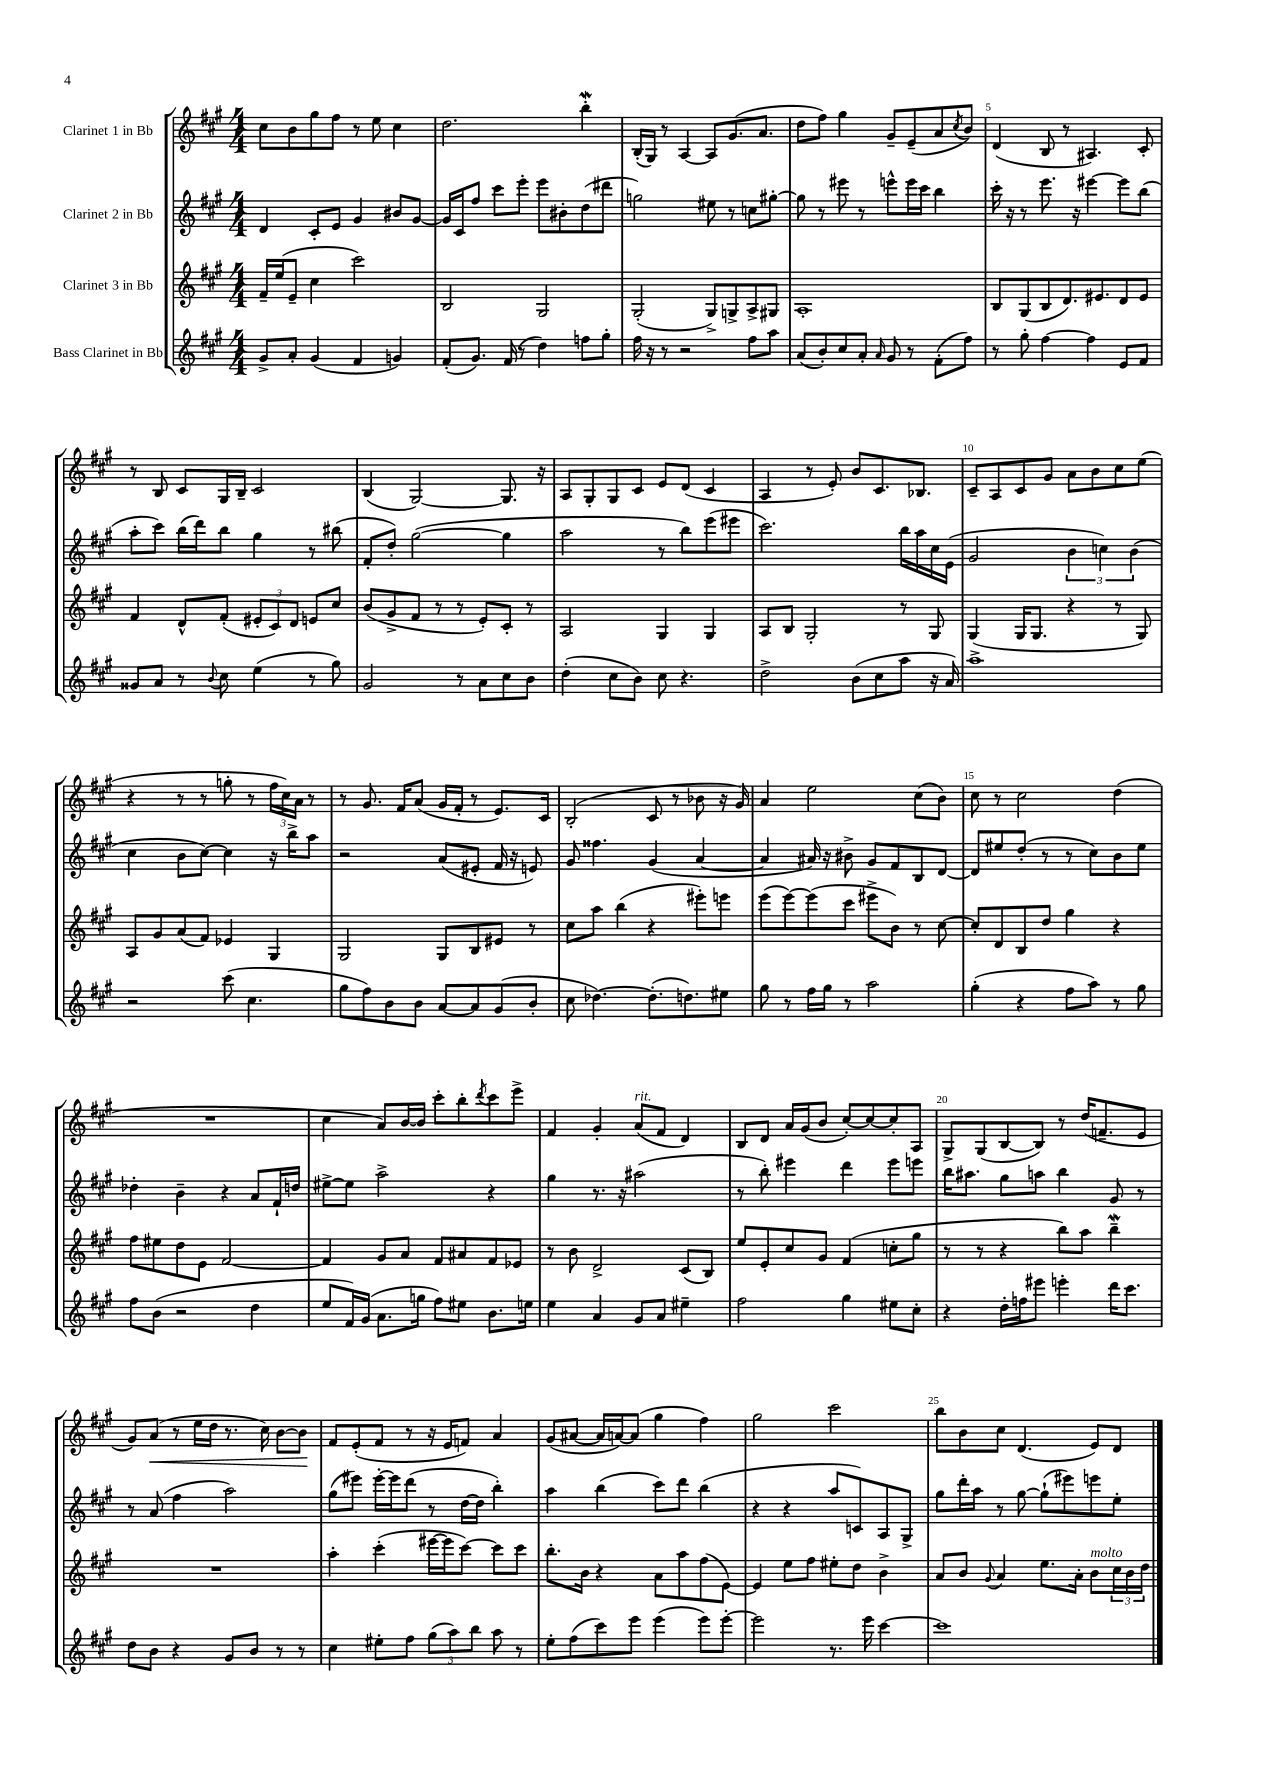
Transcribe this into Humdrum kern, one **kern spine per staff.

**kern	**kern	**kern	**kern	**dynam
*part4	*part3	*part2	*part1	*part1
*staff4	*staff3	*staff2	*staff1	*staff1
*I"Bass Clarinet in Bb	*I"Clarinet 3 in Bb	*I"Clarinet 2 in Bb	*I"Clarinet 1 in Bb	*
*clefG2	*clefG2	*clefG2	*clefG2	*
*k[f#c#g#]	*k[f#c#g#]	*k[f#c#g#]	*k[f#c#g#]	*
*M4/4	*M4/4	*M4/4	*M4/4	*
=1	=1	=1	=1	=1
8g#^/L	16f#~/LL	4d/	8cc#\L	.
.	(16ee/J	.	.	.
8a'/J	8e~/J	.	8b\	.
(4g#/	4cc#\	8c#'/L	8gg#\	.
.	.	8e/J	8ff#\J	.
4f#/	2ccc#\)	4g#/	8r	.
.	.	.	8ee\	.
4gn/)	.	8b#X/L	4cc#\	.
.	.	[8g#/J	.	.
=2	=2	=2	=2	=2
(8f#'/L	2B/	16g#/LL]	2.dd\	.
.	.	16c#/J	.	.
8.g#/J)	.	8ff#/J	.	.
.	.	8ccc#\L	.	.
(16f#/	.	.	.	.
8r	.	8eee'\J	.	.
4dd\)	2G#/	8eee\L	.	.
.	.	8b#X'\	.	.
8ffn\L	.	(8dd\	4bbW'\	.
8gg#'\J	.	8ddd#X\J	.	.
=3	=3	=3	=3	=3
16ff#\	(2G#'/	2ggn\)	(16B'/LL	.
16r	.	.	16G#/JJ)	.
8r	.	.	8r	.
2r	.	.	[4A/	.
.	8G#^/L)	8ee#X\	8A/L]	.
.	8Gn^/	8r	(8.g#/	.
8ff#\L	8A^/	8ccn\L	.	.
.	.	.	8.a/J	.
8aa\J	8G#X/J	[8gg#X'\J	.	.
=4	=4	=4	=4	=4
(8a/L	1A'	8gg#\]	8dd\L	.
8b'/)	.	8r	8ff#\J)	.
8cc#/	.	8eee#X\	4gg#\	.
8a'/J	.	8r	.	.
16qqa/	.	.	.	.
8g#/	.	8eeen^^\L	8g#~/L	.
8r	.	16eee\L	(8e~/	.
.	.	16ccc#\JJ	.	.
(8f#'\L	.	4bb\	8a/	.
.	.	.	8qcc#/	.
8ff#\J)	.	.	8b/J)	.
=5	=5	=5	=5	=5
8r	8B/L	16ccc#'\	(4d/	.
.	.	16r	.	.
8gg#'\	(8G#/	8r	.	.
[4ff#\	8B/	8.eee\	8B/	.
.	8.d/)	.	8r	.
.	.	16r	.	.
4ff#\]	.	[4eee#X\	4.A#X/)	.
.	8.e#X/	.	.	.
8e/L	8d/	8eee#\L]	.	.
8f#/J	8e#/J	(8bb\J	8c#'/	.
!!LO:LB:g=z
=6	=6	=6	=6	=6
8g##X/L	4f#/	8aa'\L	8r	.
8a/J	.	8ccc#\J)	8B/	.
8r	8d^^/L	(16bb\LL	8c#/L	.
.	.	16ddd\J)	.	.
8qqb/	.	.	.	.
8cc#\	(8f#'/J	8bb\J	16G#/L	.
.	.	.	16B~/JJ	.
(4ee\	12e#X'/L	4gg#\	2c#/	.
.	12c#/)	.	.	.
.	12d/J	.	.	.
8r	8en/L	8r	.	.
8gg#\)	8cc#/J	(8bb#X\	.	.
=7	=7	=7	=7	=7
2g#/	(8b/L	8f#'/L	(4B/	.
.	8g#^/	8dd'/J)	.	.
.	8f#/J	([2gg#\	[2G#/)	.
.	8r	.	.	.
8r	8r	.	.	.
8a\L	8e'/L)	.	.	.
8cc#\	8c#'/J	4gg#\]	8.G#/]	.
8b\J	8r	.	.	.
.	.	.	16r	.
=8	=8	=8	=8	=8
(4dd'\	2A/	2aa\	8A/L	.
.	.	.	8G#'/	.
8cc#\L	.	.	8G#/	.
8b\J)	.	.	8c#/J	.
8cc#\	4G#/	8r	8e/L	.
4.r	.	8bb\L)	(8d/J	.
.	4G#/	(8eee\	4c#/	.
.	.	8eee#X\J	.	.
=9	=9	=9	=9	=9
2dd^\	8A/L	2.ccc#\)	4A/	.
.	8B/J	.	.	.
.	2G#'/	.	8r	.
.	.	.	8e'/)	.
(8b\L	.	.	8b/L	.
8cc#\	.	.	8.c#/	.
8aa\J	8r	16bb\LL	.	.
.	.	16aa\	8.B-X/J	.
16r	8G#/	16cc#\	.	.
16a/)	.	(16e\JJ	.	.
=10	=10	=10	=10	=10
1aa^	(4G#/	2g#/	8c#~/L	.
.	.	.	8A/	.
.	16G#/KL	.	8c#/	.
.	8.G#/J	.	.	.
.	.	.	8g#/J	.
.	4r	6b\	8a\L	.
.	.	.	8b\	.
.	.	6ccn\)	.	.
.	8r	.	8cc#\	.
.	.	(6b\	.	.
.	8G#/)	.	(8ee\J	.
!!LO:LB:g=z
=11	=11	=11	=11	=11
2r	8A/L	4cc#\	4r	.
.	8g#/	.	.	.
.	(8a/	8b\L	8r	.
.	8f#/J)	[8cc#\J)	8r	.
(8ccc#\	4e-X/	4cc#\]	8ggn'\	.
4.cc#\	.	.	8r	.
.	4G#/	16r	24ff#\LL	.
.	.	.	24cc#\)	.
.	.	16bb^\KL	.	.
.	.	.	24a\JJ	.
.	.	8aa\J	8r	.
=12	=12	=12	=12	=12
8gg#\L	2G#/	2r	8r	.
8ff#\)	.	.	8.g#/	.
8b\	.	.	.	.
.	.	.	16f#/KL	.
8b\J	.	.	(8a/J	.
[8a/L	8G#/L	(8a/L	16g#/LL	.
.	.	.	16f#'/JJ	.
8a/]	8B/	8e#X'/J	8r	.
(8g#/	8e#X/J	16f#/	8.e/L)	.
.	.	16r	.	.
8b'/J	8r	8en/)	.	.
.	.	.	16c#/Jk	.
=13	=13	=13	=13	=13
8cc#\	8cc#\L	8g#/	(2B'/	.
[4.dd-X\)	8aa\J	4.ff##X\	.	.
.	(4bb\	.	.	.
(8.dd-'\L]	4r	(4g#/	8c#/	.
.	.	.	8r	.
8.ddn\)	.	.	.	.
.	8eee#X'\L)	[4a/	8b-X\	.
8ee#X\J	8eeen\J	.	16r	.
.	.	.	16g#/)	.
=14	=14	=14	=14	=14
8gg#\	(8eee\L	4a/]	4a/	.
8r	[8eee\)	.	.	.
16ff#\LL	(8eee\]	16a#X/)	2ee\	.
16gg#\JJ	.	16r	.	.
8r	8ccc#\J	8b#X^\	.	.
2aa\	8eee#X^\L	8g#/L	.	.
.	8b\J)	8f#/	.	.
.	8r	8B/	(8cc#\L	.
.	[8cc#\	[8d/J	8b\J)	.
=15	=15	=15	=15	=15
(4gg#'\	8cc#'/L]	8d/L]	8cc#\	.
.	8d/	8ee#X/	8r	.
4r	8B/	(8dd'/J	2cc#\	.
.	8dd/J	8r	.	.
8ff#\L	4gg#\	8r	.	.
8aa\J)	.	8cc#\L)	.	.
8r	4r	8b\	(4dd\	.
8gg#\	.	8ee#\J	.	.
!!LO:LB:g=z
=16	=16	=16	=16	=16
8ff#\L	8ff#\L	4dd-X'\	1r	.
(8b\J	8ee#X\	.	.	.
2r	8dd\	4b~\	.	.
.	8e\J	.	.	.
.	[2f#/	4r	.	.
4dd\	.	8a/L	.	.
.	.	16f#`/L	.	.
.	.	16ddn/JJ	.	.
=17	=17	=17	=17	=17
8ee/L	4f#/]	[8ee#X^\L	4cc#\	.
16f#/L)	.	8ee#\J]	.	.
(16g#/JJ	.	.	.	.
8.a\L	8g#/L	2aa^\	8a/L)	.
.	8a/J	.	[16b/L	.
16ggn\Jk	.	.	16b/JJ]	.
8ff#\L)	8f#/L	.	8ccc#'\L	.
8ee#X\J	8a#X/	.	8bb'\	.
.	.	.	8qddd/	.
8.b\L	8f#/	4r	8ccc#\	.
.	8e-X/J	.	8eee^\J	.
16een\Jk	.	.	.	.
=18	=18	=18	=18	=18
4ee\	8r	4gg#\	4f#/	.
.	8b\	.	.	.
4a/	2d^/	8.r	4g#'/	.
.	.	16r	.	.
!	!	!	!LO:TX:a:i:t=rit.	!
8g#/L	.	(2aa#X\	(8a/L	.
8a/J	.	.	8f#/J	.
4ee#X~\	(8c#/L	.	4d/)	.
.	8B/J)	.	.	.
=19	=19	=19	=19	=19
2ff#\	8ee/L	8r	8B/L	.
.	8e'/	8bb'\)	8d/J	.
.	8cc#/	4eee#X\	16a/LL	.
.	.	.	(16g#/J	.
.	8g#/J	.	8b/J	.
4gg#\	(4f#/	4ddd\	[8cc#'/L)	.
.	.	.	8cc#/_	.
8ee#X\L	8ccn'\L	8eee#\L	8cc#'/]	.
8cc#'\J	8gg#\J	8eeen\J	8A/J	.
=20	=20	=20	=20	=20
4r	8r	16bb\KL	8G#^/L	.
.	.	8.aa#X\J	.	.
.	8r	.	(8G#/	.
16dd'\LL	4r	8gg#\L	[8B/	.
16ffn\J	.	.	.	.
8eee#X\J	.	8aan\J	8B/J])	.
4eeen'\	8bb\L)	4bb\	8r	.
.	8aa\J	.	(16dd/KL	.
.	.	.	8.fn~/	.
16ddd\KL	4bbW~\	8g#/	.	.
8.ccc#\J	.	.	.	.
.	.	8r	8e/J	.
!!LO:LB:g=z
=21	=21	=21	=21	=21
8dd\L	1r	8r	8g#/L)	.
!	!	!	!	!LO:HP:b
8b\J	.	(8a/	(8a/J	<
4r	.	4ff#\	8r	.
.	.	.	16ee\LL	.
.	.	.	16dd\JJ	.
8g#/L	.	2aa\)	8.r	.
8b/J	.	.	.	.
.	.	.	16cc#\)	.
8r	.	.	[8b\L	.
8r	.	.	8b\J]	.
.	.	.	.	[
=22	=22	=22	=22	=22
4cc#\	4aa'\	(8gg#\L	8f#/L	.
.	.	8eee#X\J)	(8e'/	.
8ee#X'\L	(4ccc#'\	[16eee#'\LL	8f#/J	.
.	.	16eee#\J]	.	.
8ff#\J	.	(8ddd\J	8r	.
(12gg#\L	[16eee#X\LL	8r	16r	.
.	16eee#\J]	.	16e/KL	.
12aa\)	.	.	.	.
.	[8ccc#\J)	[16dd\LL	8fn/J)	.
12bb\J	.	.	.	.
.	.	16dd\JJ]	.	.
8aa\	8ccc#\L]	4bb'\)	4a/	.
8r	8ccc#\J	.	.	.
=23	=23	=23	=23	=23
8ee'\L	8.bb'\L	4aa\	(8g#/L	.
(8ff#\	.	.	[8a#X/J	.
.	16b\Jk	.	.	.
8ccc#\)	4r	(4bb\	16a#/LL]	.
.	.	.	[16an/J)	.
8eee\J	.	.	(8a/J]	.
(4eee\	8a\L	8ccc#\L)	4gg#\	.
.	8aa\	8ddd\J	.	.
8eee\L)	(8ff#\	(4bb\	4ff#\)	.
[8eee'\J	[8e\J)	.	.	.
=24	=24	=24	=24	=24
2eee\]	4e/]	4r	2gg#\	.
.	8ee\L	4r	.	.
.	8ff#\J	.	.	.
8.r	8ee#X'\L	8aa/L	2ccc#\	.
.	8dd\J	8cn/)	.	.
16eee\	.	.	.	.
[4ccc#\	4b^\	8A/	.	.
.	.	8G#^/J	.	.
=25	=25	=25	=25	=25
1ccc#]	8a/L	8gg#\L	8bb\L	.
.	8b/J	16ddd'\L	8b\	.
.	.	16aa\JJ	.	.
.	8qqg#/	.	.	.
.	4a/	8r	8cc#\J	.
.	.	[8gg#\	(4.d/	.
.	8.ee\L	(8gg#`\L]	.	.
.	.	8eee#X\)	.	.
.	16a'\Jk	.	.	.
!	!LO:TX:a:i:t=molto	!	!	!
.	8b\L	8eeen\	8e/L)	.
.	24cc#\L	8ee'\J	8d/J	.
.	24b\	.	.	.
.	24dd\JJ	.	.	.
==	==	==	==	==
*-	*-	*-	*-	*-
